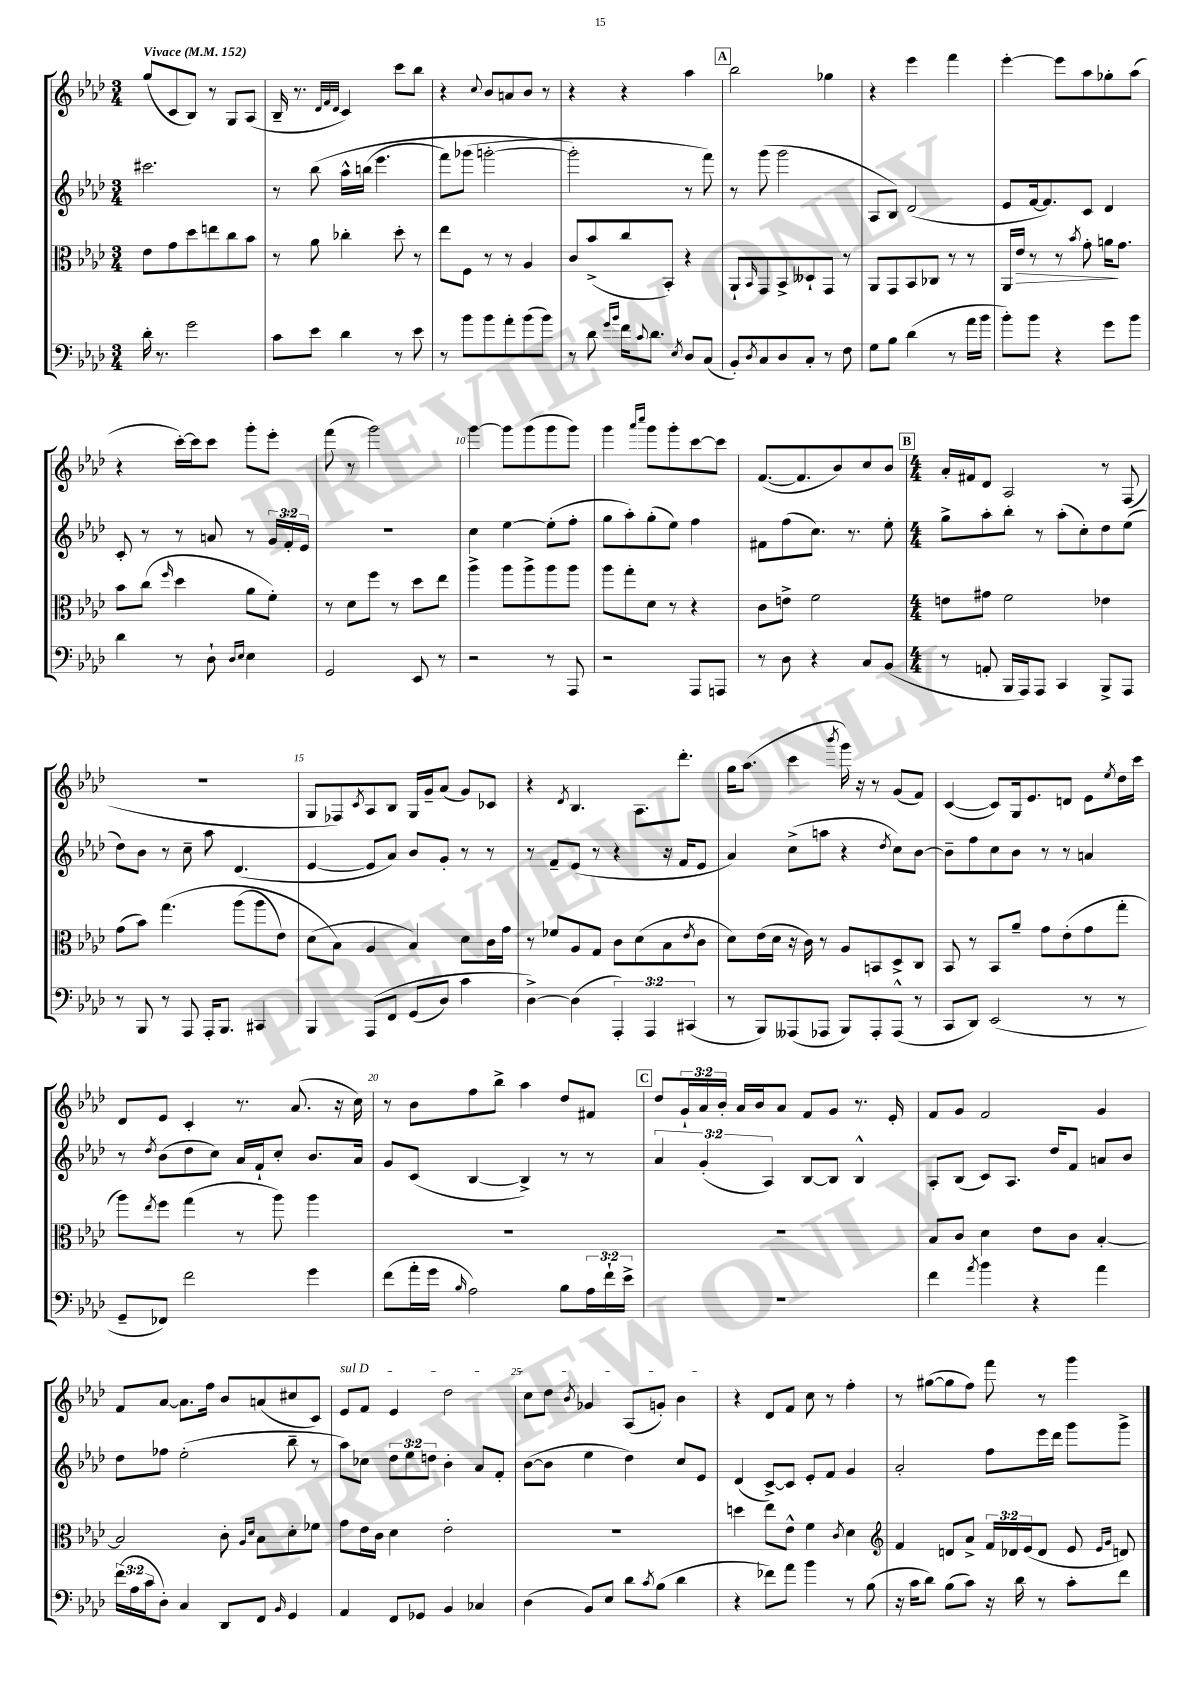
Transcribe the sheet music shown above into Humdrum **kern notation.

**kern	**kern	**kern	**kern
*staff4	*staff3	*staff2	*staff1
*clefF4	*clefC3	*clefG2	*clefG2
*k[b-e-a-d-]	*k[b-e-a-d-]	*k[b-e-a-d-]	*k[b-e-a-d-]
*M3/4	*M3/4	*M3/4	*M3/4
*MM152	*MM152	*MM152	*MM152
16d-'\	8e-\L	2.ccc#\	(8gg/L
8.r	.	.	.
.	8g\	.	8c/
2g\	8dd-\	.	8B-/J)
.	8ee\	.	8r
.	8cc\	.	8G/L
.	8b-\J	.	(8A-/J
=	=	=	=
8c\L	8r	8r	16B-~/
.	.	.	8.r
8e-\J	8a-\	&(8bb-\	.
.	.	.	32qqd-/LLL
.	.	.	32qqf/
.	.	.	32qqd-/JJJ
4d-\	4cc-'\	16aa-^^\LL	4c/)
.	.	(16bb\JJ	.
.	.	4.eee-\	.
8r	8dd-'\	.	8ccc\L
8e-\	8r	.	8bb-\J
=	=	=	=
8r	8ee-\L	8fff\L)	4r
8b-\L	8F\J	(8ggg-\J	.
.	.	.	8qqcc/
8b-\	8r	[2ggg'\	8b-/L
8a-'\	8r	.	8a/
(8b-\	4A-/	.	8b-/J
8b-\J)	.	.	8r
=	=	=	=
8r	8c/L	2ggg'\]&)	4r
8d-\	(8b-^/	.	.
16qqg/LL	.	.	.
16qqb-/JJ	.	.	.
16f\LK	8cc/	.	4r
8qqc/	.	.	.
8.d-\J	.	.	.
.	8BB-'/J)	.	.
8qE-/	.	.	.
8D-/L	4r	8r	4aa-\
(8C/J	.	8fff\)	.
=	=	=	=
8BB-'/L)	8AA-`/L	8r	2bb-\
8qD-/	16qqBB-/	.	.
8C/	8GG/	(8ggg\	.
8D-/	8BB-^/	2ggg\	.
8C'/J	8D--`/	.	.
8r	8GG/J	.	4gg-\
8F\	8r	.	.
=	=	=	=
8G\L	8AA-/L	8A-/L	4r
8B-\J	8GG/	8B-/J)	.
(4d-\	8BB-/	(2d-/	4eee-\
.	8C-/J	.	.
8r	8r	.	4fff\
16a-\LL	8r	.	.
16b-\JJ	.	.	.
=	=	=	=
8b-'\L)	16AA-/LL	8e-/L	[4eee-'\
.	16e-/JJ	.	.
8b-\J	8r	[16f/k	.
.	.	8.f/])	.
4r	8r	.	8eee-\]L
.	8qb-/	.	.
.	8g'\	8c/J	8aa-\
8g\L	16a\LK	4d-/	8gg-'\
.	8.g\J	.	.
8b-\J	.	.	(8aa-\J
=	=	=	=
4d-\	8b-\L	8c'/	4r
.	(8cc\J	8r	.
.	16qqff/	.	.
8r	4dd-\	8r	[16ccc'\LL)
.	.	.	16ccc\]J
8D-`\	.	8a/	8ccc\J
16qqD-/LL	.	.	.
16qqE-/JJ	.	.	.
4E-\	8a-\L	8r	8ggg'\L
.	8f'\J)	24g/LL	8eee-'\J
.	.	24f'/	.
.	.	24e-/JJ	.
=	=	=	=
2GG/	8r	2.r	(8fff\
.	8d-\L	.	8r
.	8ff\J	.	2ggg\)
.	8r	.	.
8EE-/	8dd-\L	.	.
8r	8ee-\J	.	.
=	=	=	=
2r	4aa-^\	4cc\	[4ggg\
.	8aa-\L	[4ee-\	8ggg\]L
.	8aa-^\	.	(8ggg\
8r	8aa-\	(8ee-'\]L	8ggg\
8AAA-/	8aa-\J	8ff'\J	8ggg\J)
=	=	=	=
2r	8aa-\L	8gg\L	4ggg\
.	8gg'\	8aa-'\)	.
.	.	.	16qqaaa-/LL
.	.	.	16qqcccc/JJ
.	8d-\J	(8gg'\	8ggg\L
.	8r	8ee-\J)	8ggg'\
8AAA-/L	4r	4ff\	[8ccc\
8AAA/J	.	.	8ccc\]J
=	=	=	=
8r	8c\L	8f#\L	([8.f/L
8D-\	8e^\J	(8ff\	.
.	.	.	8.f/]
4r	2f\	8.cc\J)	.
.	.	.	8b-/)
.	.	8.r	.
8C/L	.	.	8cc/
(8BB-/J	.	8ee-'\	8b-/J
=	=	=	=
*M4/4	*M4/4	*M4/4	*M4/4
8r	8e\L	8gg^\L	16a-'/LL
.	.	.	16f#/J
8AA'/	8g#\J	8aa-'\	8d-/J
16BBB-/LL	2f\	8bb-'\J	2A-/
16AAA-/J)	.	.	.
8AAA-/J	.	8r	.
4CC/	.	(8aa-'\L	.
.	.	8cc'\)	.
8BBB-^/L	4e-\	8dd-\	8r
8AAA-/J	.	(8ee-\J	(8F/
=	=	=	=
8r	(8g\L	8dd-\L)	1r
8BBB-/	8b-\J)	8b-\J	.
8r	&(4.gg\	8r	.
8AAA-/	.	8cc~\	.
16AAA-'/LK	.	8aa-\	.
8.BBB-/J	.	.	.
.	(8aa-\L	(4.d-/	.
4CC#/	8aa-\	.	.
.	8e-\J)	.	.
=	=	=	=
4BBB-/	(8d-\L	[4e-/	8G/L
.	8B-\J&)	.	8F-/)
.	.	.	8qc/
&(8AAA-/L	4A-/	8e-/]L	8A-/
8FF/J	.	8a-/J)	8B-/J
(8GG/L	4B-/)	8b-/L	16G/LL
.	.	.	16g~/J
8D-/J)	.	8g'/J	(8a-/J
4c\	8d-\L	8r	8g/L)
.	16c\L	8r	8c-/J
.	16g\JJ	.	.
=	=	=	=
[4D-^\&)	8r	8r	4r
.	8f-/L	8f~/L	.
.	.	.	8qd-/
(4D-\]	8A-/	(8e-/J	4.B-/
.	8G/J	8r	.
6AAA-'/)	8c\L	4r	.
.	(8d-\	.	8.A-\L
6AAA-/	.	.	.
.	8B-\	16r	.
.	.	16f/LK	8.ddd-'\J
(6CC#/	.	.	.
.	8qe-/	.	.
.	8c\J	8e-/J	.
=	=	=	=
8r	8d-\L)	4a-/)	16gg\LK
.	.	.	(8.aa-\J
8BBB-/L)	(16e-\L	.	.
.	16d-\JJ	.	.
(8AAA--/	16r	(8cc^\L	4ccc\
.	16c\)	.	.
8AAA-/J	8r	8aa\J	.
.	.	.	8qbbb-/
8BBB-/L)	8A-/L	4r	16ggg\)
.	.	.	16r
8AAA-'/	8BB/	.	8r
.	.	8qdd-/	.
(8AAA-^^/J	8D-^/	8cc\L)	(8g/L
8r	8C/J	[8b-\J	8f/J)
=	=	=	=
8CC/L	8BB-/	8b-~\]L	([4c/
8DD-/J)	8r	8ff\	.
(2EE-/	8BB-/L	8cc\	8c/]L)
.	8a-~/J	8b-\J	16G/k
.	.	.	8.e-/
.	8g\L	8r	.
.	(8e-'\	8r	8d/J
8r	8g\	4a/	8e-\L
.	.	.	8qee-/
8r	8gg'\J	.	16dd-\L
.	.	.	16ccc\JJ
=	=	=	=
8GG~/L	8aa-\L)	8r	8d-/L
.	8qee-/	8qdd-/	.
8FF-/J)	8ff\J	(8b-\L	8e-/J
2f\	(4gg\	8dd-\	4c'/
.	.	8cc\J)	.
.	8r	16a-/LL	8.r
.	.	16f`/J	.
.	8aa-\)	8cc'/J	.
.	.	.	(8.a-/
4g\	4aa-\	8.b-/L	.
.	.	.	16r
.	.	16a-/Jk	16cc\)
=	=	=	=
(8f\L	1r	8g/L	8r
16a-'\L	.	(8c/J	8b-\L
16g\JJ	.	.	.
16qqB-/	.	.	.
2A-\)	.	[4B-/	8ff\
.	.	.	8bb-^\J
.	.	4B-^/])	4aa-\
8B-\L	.	8r	8dd-/L
24A-\L	.	8r	8f#/J
24f`\	.	.	.
24e-^\JJ	.	.	.
=	=	=	=
1r	1r	6a-/	8dd-/L
.	.	.	24g`/L
.	.	(6g'/	24a-/
.	.	.	24b-'/JJ
.	.	.	16a-/LL
.	.	.	16b-/J
.	.	6A-/)	.
.	.	.	8a-/J
.	.	[8B-/L	8f/L
.	.	8B-/]J	8g/J
.	.	4B-^^/	8.r
.	.	.	16e-'/
=	=	=	=
4f\	8B-/L	8A-'/L	8f/L
.	8c/J	(8B-/J	8g/J
8qa-/	.	.	.
4b-\	4d-\	8c/L)	2f/
.	.	8.A-/J	.
4r	8e-\L	.	.
.	.	16dd-/LK	.
.	8c\J	8f/J	.
4a-\	[4B-'/	8a/L	4g/
.	.	8b-/J	.
=	=	=	=
(24f\LL	2B-/]	8dd-\L	8f/L
24A-\	.	.	.
24c\J	.	.	.
8D-'\J)	.	8ff-\J	[8a-/J
4C/	.	(2ee-'\	8.a-\]L
.	.	.	16ff\Jk
8DD-/L	8c'\	.	8b-/L
.	16qqA-/LL	.	.
.	16qqd-/JJ	.	.
8FF/J	8B-\L	.	(8a/
16qqBB-/	.	.	.
4GG/	8d-'\	8bb-~\	8cc#/
.	8f-\J	8r	8c/J)
=	=	=	=
4AA-/	8g\L	8aa-\L)	8e-/L
.	16e-\L	8cc-\J	8f/J
.	16c\JJ	.	.
8FF/L	4d-\	12dd-\L	4e-/
.	.	12ee-\	.
8GG-/J	.	.	.
.	.	12dd\J	.
4BB-/	2e-'\	4b-'\	2dd-\
4C-/	.	8a-/L	.
.	.	8f'/J	.
=	=	=	=
(4D-\	1r	([8b-\L	8cc\L
.	.	8b-\]J	8dd-\J
.	.	.	8qb-/
8BB-/L)	.	4ee-\	4g-/
8E-/J	.	.	.
8d-\L	.	4dd-\)	(8A-/L
8qc/	.	.	.
(8B-\J	.	.	8g'/J)
4d-\	.	8cc/L	4b-\
.	.	8e-/J	.
=	=	=	=
4r	4dd\	(4d-/	4r
8f-\L)	8ee-\L	[8c^/L)	8d-/L
8a-\J	8e-^^\J	8c/]J	8f/J
4b-\	4f\	8e-'/L	8cc\
.	.	8f/J	8r
.	8qc/	.	.
8r	4d-\	4g/	4ff'\
(8B-\	.	.	.
=	=	=	=
*	*clefG2	*	*
16r	4f/	2a-'/	8r
16c\LK	.	.	.
8d-\J)	.	.	([8gg#\L
(8B-\L	8d/L	.	8gg#\]
8c\J)	8a-^/J	.	8ff\J)
16r	24f/LL	8ff\L	8fff\
.	24d-/	.	.
16d-\	.	.	.
.	(24e-/J	.	.
8r	8d-/J	16eee-\L	8r
.	.	16ddd-\JJ	.
8c'\L	8e-/	8ggg\L	4ggg\
.	16qqe-/LL	.	.
.	16qqg/JJ	.	.
8f\J	8d/)	8ggg^\J	.
==	==	==	==
*-	*-	*-	*-
